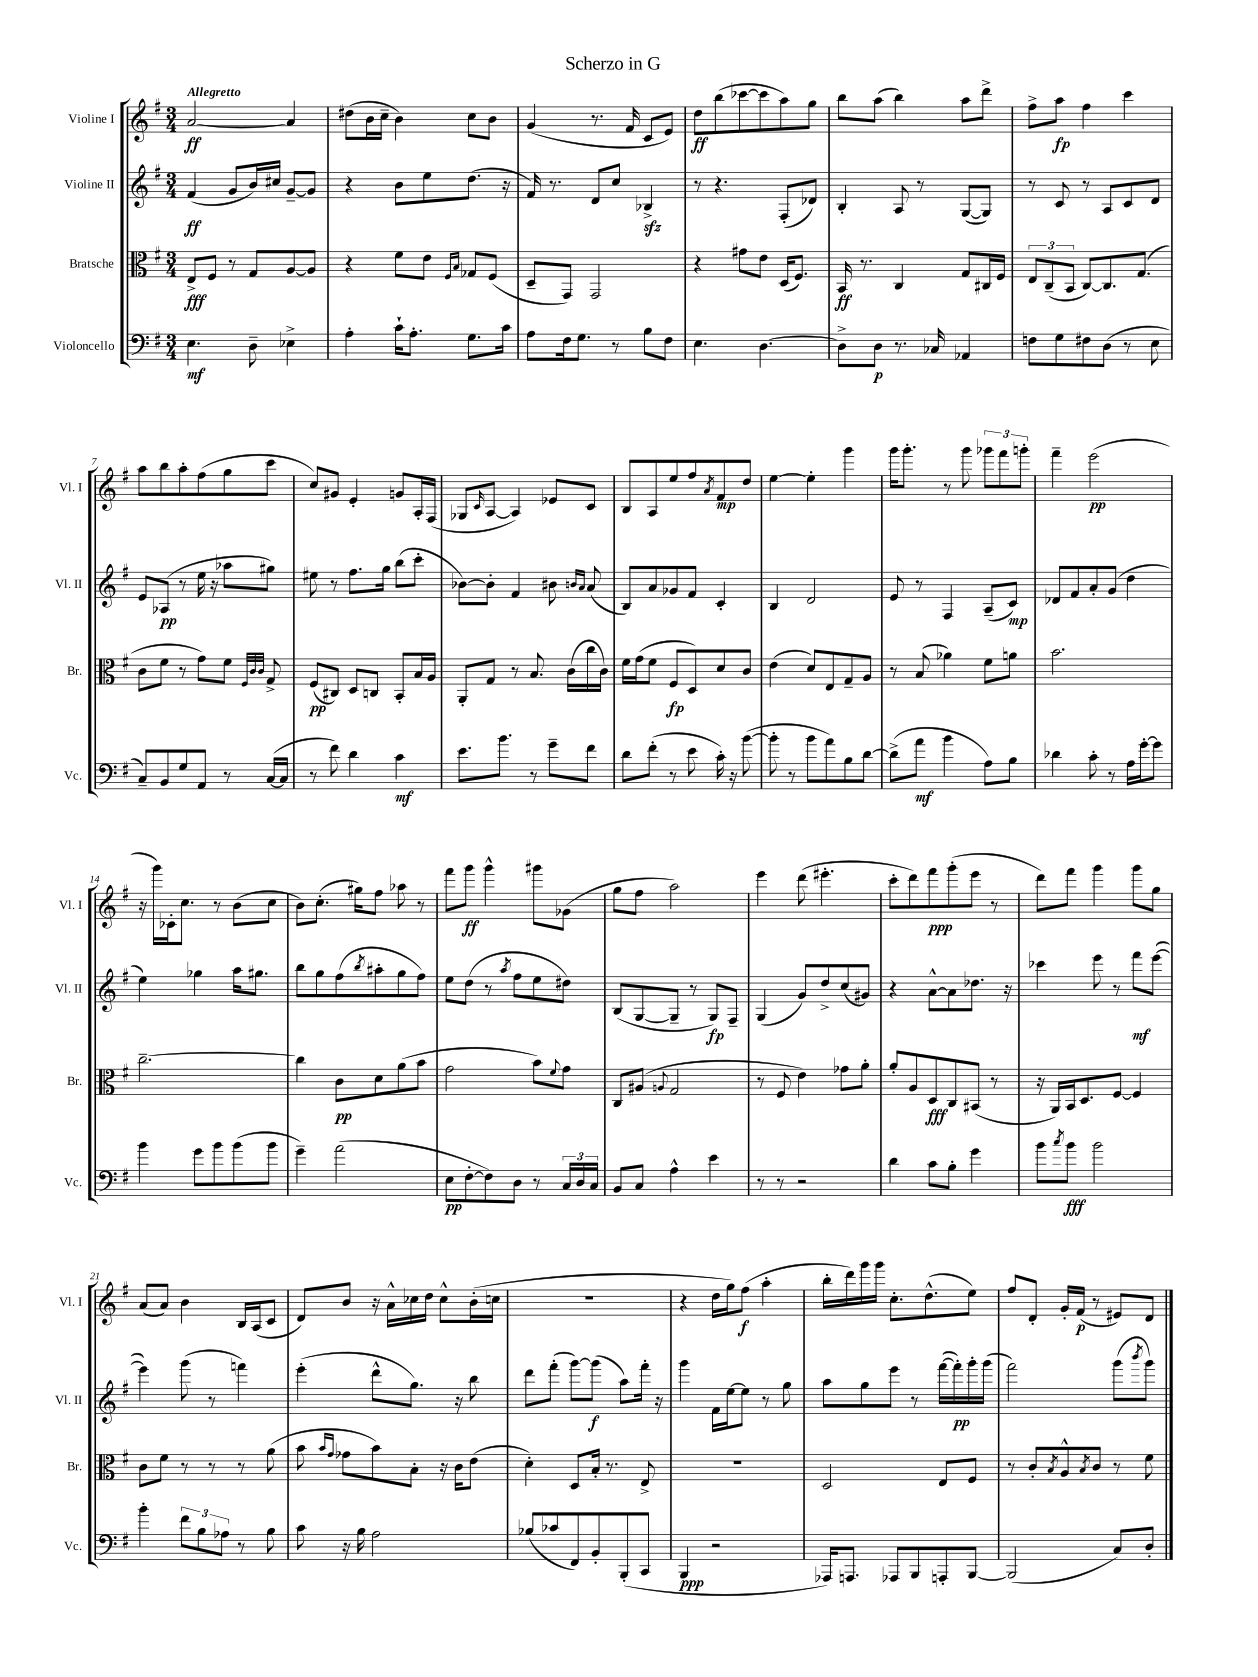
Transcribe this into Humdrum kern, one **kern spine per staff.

**kern	**kern	**kern	**kern
*staff4	*staff3	*staff2	*staff1
*clefF4	*clefC3	*clefG2	*clefG2
*k[f#]	*k[f#]	*k[f#]	*k[f#]
*M3/4	*M3/4	*M3/4	*M3/4
4.E	8E^	(4f#	[2a
.	8F#	.	.
.	8r	8g	.
8D~	8G	16b)	.
.	.	16cc#	.
4E-^	[8A	[8g~	4a]
.	8A]	8g]	.
=	=	=	=
4A'	4r	4r	(8dd#
.	.	.	16b
.	.	.	16cc~
16c`	8f#	8b	4b)
8.A'	.	.	.
.	8e	8ee	.
.	16qqF#	.	.
.	16qqB	.	.
8.G	8G-	(8.dd	8cc
.	(8F#	.	8b
16c	.	16r	.
=	=	=	=
8A	8D~	16f#)	(4g
.	.	8.r	.
16F#	8GG)	.	.
8.G	.	.	.
.	2GG	8d	8.r
8r	.	8cc	.
.	.	.	16f#
8B	.	4B-^	8c
8F#	.	.	8e)
=	=	=	=
4.E	4r	8r	8dd
.	.	4.r	(8bb
.	8g#	.	[8ccc-
[4.D	8e	.	8ccc-]
.	(16D	(8F#'	8aa)
.	8.F#)	.	.
.	.	8d-)	8gg
=	=	=	=
8D^]	16BB	4B'	8bb
.	8.r	.	.
8D	.	.	(8aa
8.r	4C	8A	4bb)
.	.	8r	.
16C-	.	.	.
4AA-	8G	([8G	8aa
.	16C#	8G])	8ddd^
.	16F#	.	.
=	=	=	=
8F	12E	8r	8ff#^
.	(12C~	.	.
8G	.	8c	8aa
.	12BB	.	.
8F#	[8C)	8r	4ff#
(8D	8.C]	8A	.
8r	.	8c	4ccc
.	(8.G	.	.
8E	.	8d	.
=	=	=	=
8C~)	8c	8e	8aa
8BB	8f#	(8A-	8bb
8G	8r	8r	8aa'
8AA	8g)	16ee	(8ff#
.	.	16r	.
8r	8f#	8aa-	8gg
.	32qqF#	.	.
.	32qqc	.	.
.	32qqc	.	.
([16C	8G^	8gg#)	8ccc
16C]	.	.	.
=	=	=	=
8r	(8F#	8ee#	8cc)
8f#)	8C#)	8r	8g#
4d	8D	8.ff#	4e'
.	8C	.	.
.	.	16gg	.
4c	8BB'	(8bb	8g
.	16B	8ccc'	16A'
.	16A	.	(16F#
=	=	=	=
8.e	8AA'	[8b-)	8G-
.	.	.	16qqc
.	8G	8b-']	[8A
8.b	.	.	.
.	8r	4f#	4A])
8r	8.B	.	.
8g~	.	8b#	8e-
.	(16c	.	.
.	.	16qqb	.
.	.	16qqa	.
8f#	16cc	(8a	8c
.	16c)	.	.
=	=	=	=
8d	16f#	8B)	8B
.	(16g	.	.
(8f#'	8f#	8a	8A
8r	8F#	8g-	8ee
8e	8D)	8f#	8ff#
.	.	.	8qa
16c')	8d	4c'	8f#
16r	.	.	.
([8b	8c	.	8dd
=	=	=	=
8b']	(4e	4B	[4ee
8r	.	.	.
8b	8d)	2d	4ee']
8a)	8E	.	.
8B	8G~	.	4ggg
[8d	8A	.	.
=	=	=	=
(8d^]	8r	8e	16ggg
.	.	.	8.ggg'
8a	(8B	8r	.
4b	4a-)	4F#	8r
.	.	.	8ggg
8A)	8f#	(8A~	12ggg-
.	.	.	12fff#
8B	8a	8c)	.
.	.	.	12ggg'
=	=	=	=
4d-	2.b	8d-	4fff#~
.	.	8f#	.
8c'	.	8a'	(2eee
8r	.	(8g	.
16A	.	4dd	.
[16g'	.	.	.
8g]	.	.	.
=	=	=	=
4b	[2.cc~	4ee)	16r
.	.	.	16ggg)
.	.	.	16c-'
.	.	.	8.cc
8g	.	4gg-	.
8b	.	.	8r
(8b	.	16aa	(8b
.	.	8.gg#	.
8b	.	.	8cc
=	=	=	=
4g~)	4cc]	8bb	8b)
.	.	8gg	(8.cc'
(2a	8c	(8ff#	.
.	.	.	16gg#)
.	.	8qbb	.
.	8d	8aa#'	8ff#
.	(8a	8gg	8aa-
.	8b	8ff#)	8r
=	=	=	=
8E	2g	8ee	8fff#
[8F#'	.	(8dd	8ggg
8F#])	.	8r	4ggg^^
.	.	8qaa	.
8D	.	8ff#	.
8r	8b)	8ee	8ggg#
.	8qqf#	.	.
24C	8g	8dd#)	(8g-
24D	.	.	.
24C	.	.	.
=	=	=	=
8BB	8C	(8B	8gg
8C	(8A#	[8G	8ff#
.	8qqA	.	.
4A^^	2G	8G~]	2aa)
.	.	8r	.
4e	.	8G)	.
.	.	8F#~	.
=	=	=	=
8r	8r	(4G	4eee
8r	8F#	.	.
2r	4e)	8g)	(8ddd
.	.	8dd^	4.eee#'
.	8g-	(8cc	.
.	8a'	8g#)	.
=	=	=	=
4d	8a'	4r	8ccc'
.	8A	.	8ddd)
8c	8D	[8a^^	8fff#
8B'	8C	8a]	(8ggg'
4g	(8BB#	8.dd-	8eee
.	8r	.	8r
.	.	16r	.
=	=	=	=
8b	16r	4ccc-	8ddd)
.	16AA)	.	.
8qcc	.	.	.
8b	16BB	.	8fff#
.	8.D	.	.
2b	.	8eee	4ggg
.	[8F#	8r	.
.	4F#]	8fff#	8ggg
.	.	([8eee	8gg
=	=	=	=
4b'	8c	4eee])	(8a
.	8f#	.	8a)
12f#	8r	(8ggg	4b
12B	.	.	.
.	8r	8r	.
12A-	.	.	.
8r	8r	4fff)	16B
.	.	.	(16A
8B	(8a	.	8c
=	=	=	=
8c	8b	(4eee'	8d)
.	16qqb	.	.
.	16qqg	.	.
16r	8g-	.	8b
16B	.	.	.
2A	8b)	8ddd^^	16r
.	.	.	16a^^
.	8B'	8.gg)	16cc-
.	.	.	16dd
.	16r	.	8cc-^^
.	16c	16r	.
.	(8e	8bb	(16b'
.	.	.	16cc
=	=	=	=
(8B-	4d')	8ddd	2.r
8c-	.	(8fff#'	.
8FF#)	8D	[8ggg)	.
8BB'	16B'	(8ggg]	.
.	8.r	.	.
(8BBB'	.	8aa)	.
8CC	8E^	16fff#'	.
.	.	16r	.
=	=	=	=
4BBB	2.r	4ggg	4r
2r	.	16f#	16dd
.	.	[16ee	16gg)
.	.	8ee]	(8ff#
.	.	8r	4aa'
.	.	8gg	.
=	=	=	=
16AAA-)	2D	8aa	16bb'
8.AAA	.	.	16ddd)
.	.	8gg	16ggg
.	.	.	16ggg
8AAA-	.	8eee	8.cc'
8BBB	.	8r	.
.	.	.	(8.dd^^
8AAA'	8E	([16fff#	.
.	.	16fff#'])	.
[8BBB	8F#	16ggg'	8ee)
.	.	(16ggg	.
=	=	=	=
(2BBB]	8r	2fff#)	8ff#
.	8c'	.	8d'
.	8qB	.	.
.	8A^^	.	16g'
.	.	.	(16f#
.	8qB	.	.
.	8c	.	8r
8C)	8r	(8ggg	8e#)
.	.	8qbbb	.
8D'	8f#	8ggg)	8d
==	==	==	==
*-	*-	*-	*-
